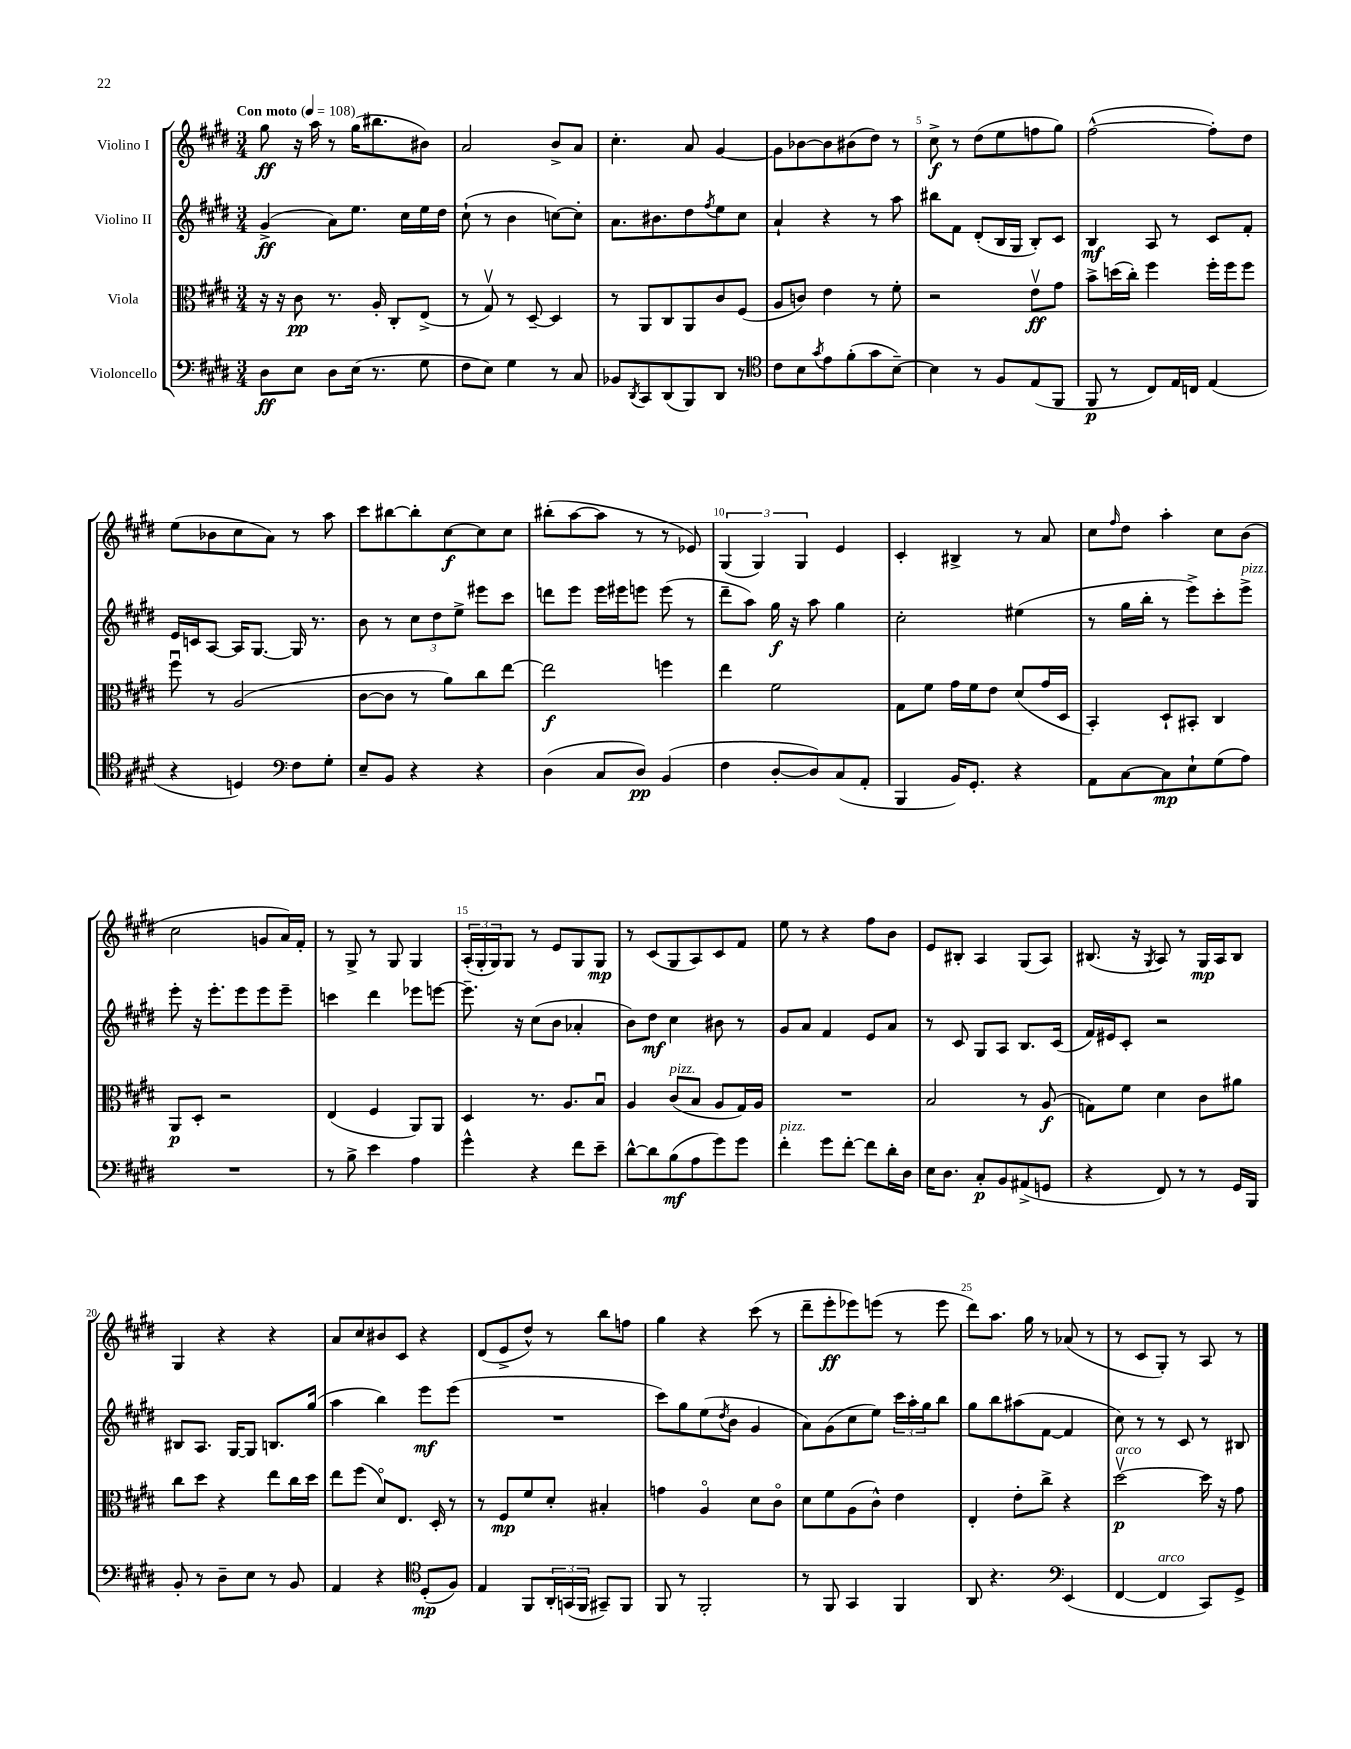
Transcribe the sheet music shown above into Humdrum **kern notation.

**kern	**kern	**kern	**kern
*staff4	*staff3	*staff2	*staff1
*clefF4	*clefC3	*clefG2	*clefG2
*k[f#c#g#d#]	*k[f#c#g#d#]	*k[f#c#g#d#]	*k[f#c#g#d#]
*M3/4	*M3/4	*M3/4	*M3/4
*MM108	*MM108	*MM108	*MM108
8D#	16r	(4g#^	8gg#
.	16r	.	.
8E	8c#	.	16r
.	.	.	16aa
8D#	8.r	8a)	8r
(16E	.	8.ee	(16gg#
8.r	16A'	.	8.bb#
.	8C#'	.	.
.	.	16cc#	.
8G#	(8E^	16ee	8b#)
.	.	16dd#	.
=	=	=	=
8F#	8r	(8cc#`	2a
8E)	8G#v)	8r	.
4G#	8r	4b	.
.	[8D#~	.	.
8r	4D#]	[8cc)	8b^
8C#	.	8cc']	8a
=	=	=	=
8BB-	8r	8.a	4.cc#'
8qDD#	.	.	.
8CC#	8AA	.	.
.	.	8.b#	.
(8DD#	8C#	.	.
8BBB)	8AA	8dd#	8a
.	.	8qff#	.
8DD#	8c#	8ee	[4g#
8r	(8F#	8cc#	.
=	=	=	=
*clefC4	*	*	*
8c#	8A	4a`	8g#]
8B	8c)	.	[8b-
8qg#	.	.	.
8e	4e	4r	8b-]
(8f#'	.	.	(8b#
8g#	8r	8r	8dd#)
[8B~)	8f#'	8aa	8r
=	=	=	=
4B]	2r	8bb#	8cc#^
.	.	8f#	8r
8r	.	(8d#'	(8dd#
8F#	.	16B	8ee
.	.	16G#	.
(8E	8ev	8B')	8ff
8FF#	8g#	8c#	8gg#)
=	=	=	=
8FF#	8b^	4B	([2ff#^^
8r	(16dd	.	.
.	16cc#')	.	.
8C#)	4ff#	8A	.
16E	.	8r	.
16C	.	.	.
(4E	16ff#'	8c#	8ff#'])
.	16ff#	.	.
.	8ff#	8f#'	8dd#
=	=	=	=
4r	8ff#u	16e	(8ee
.	.	16c	.
.	8r	[8A	8b-
4D)	(2A	16A]	8cc#
.	.	[8.G#	.
.	.	.	8a)
*clefF4	*	*	*
8F#	.	16G#]	8r
.	.	8.r	.
8G#'	.	.	8aa
=	=	=	=
8E~	[8c#	8b	8ccc#
8BB	8c#]	8r	[8bb#
4r	8r	12cc#	8bb#']
.	.	12dd#	.
.	8a)	.	[8cc#
.	.	12ee^	.
4r	8cc#	8eee#	8cc#]
.	[8ee	8ccc#	8cc#
=	=	=	=
(4D#	2ee]	8ddd	(8bb#'
.	.	8eee	[8aa
8C#	.	16eee	8aa]
.	.	16eee#	.
8D#)	.	8eee	8r
(4BB	4ff	(8eee	8r
.	.	8r	8e-)
=	=	=	=
4F#	4ee	8ddd#~	(6G#
.	.	8aa)	.
.	.	.	6G#)
[8D#'	2f#	16gg#	.
.	.	16r	.
.	.	.	6G#
8D#])	.	8aa	.
(8C#	.	4gg#	4e
8AA'	.	.	.
=	=	=	=
4BBB	8G#	2cc#'	4c#'
.	8f#	.	.
16BB)	16g#	.	4B#^
8.GG#'	16f#	.	.
.	8e	.	.
4r	(8d#	(4ee#	8r
.	16g#	.	8a
.	16D#	.	.
=	=	=	=
8AA	4BB')	8r	8cc#
.	.	.	16qqff#
[8C#	.	16gg#	8dd#
.	.	16bb'	.
8C#]	8D#`	8r	4aa'
8E`	8BB#'	8eee^)	.
(8G#	4C#	8ccc#'	8cc#
8A)	.	8eee^	(8b
=	=	=	=
2.r	8AA	8eee'	2cc#
.	8D#'	16r	.
.	.	8.eee'	.
.	2r	.	.
.	.	8eee	.
.	.	8eee	8g
.	.	8eee~	16a)
.	.	.	16f#'
=	=	=	=
8r	(4E	4ccc	8r
8B^	.	.	8G#^
4e	4F#	4ddd#	8r
.	.	.	8G#
4A	8AA)	8eee-	4G#
.	8AA	[8eee	.
=	=	=	=
4g#^^	4D#	8.eee~]	(24A'
.	.	.	24G#'
.	.	.	24G#)
.	.	.	8G#
.	.	16r	.
4r	8.r	(8cc#	8r
.	.	8b	8e
.	8.A	.	.
8f#	.	4a-'	8G#
8e~	8Bu	.	8G#
=	=	=	=
[8d#^^	4A	8b)	8r
8d#]	.	8dd#	(8c#
(8B	(8c#	4cc#	8G#
8A	8B	.	8A)
8g#)	8A	8b#	8c#
8g#	16G#)	8r	8f#
.	16A	.	.
=	=	=	=
4f#'	2.r	8g#	8ee
.	.	8a	8r
8g#	.	4f#	4r
[8f#'	.	.	.
8f#]	.	8e	8ff#
16d#'	.	8a	8b
16D#	.	.	.
=	=	=	=
16E	2B	8r	8e
8.D#	.	.	.
.	.	8c#	8B#'
8C#'	.	8G#	4A
8BB	.	8A	.
(8AA#^	8r	8.B	(8G#
8GG	(8A	.	8A)
.	.	(16c#	.
=	=	=	=
4r	8G)	16f#)	(8.B#
.	.	16e#	.
.	8f#	8c#'	.
.	.	.	16r
.	.	.	8qG#
8FF#)	4d#	2r	8A)
8r	.	.	8r
8r	8c#	.	16G#
.	.	.	16A
16GG#	8a#	.	8B#
16BBB	.	.	.
=	=	=	=
8BB'	8cc#	8B#	4G#
8r	8dd#	8.A	.
8D#~	4r	.	4r
.	.	[16G#	.
8E	.	8G#]	.
8r	8ee	8.B	4r
8BB	16cc#	.	.
.	16dd#	(16gg#	.
=	=	=	=
4AA	8ee	4aa	8a
.	(8ff#	.	8cc#
4r	8d#o)	4bb)	8b#
.	8.E	.	8c#
*clefC4	*	*	*
(8D#'	.	8eee	4r
.	16D#'	.	.
8F#)	8r	(8eee	.
=	=	=	=
4E	8r	2.r	(8d#
.	8F#	.	8e^
8FF#	8f#	.	8dd#^^)
24AA'	8d#'	.	8r
(24GG	.	.	.
24FF#	.	.	.
8GG#~)	4B#'	.	8bb
8FF#	.	.	8ff
=	=	=	=
8FF#	4g	8ccc#)	4gg#
8r	.	8gg#	.
2FF#'	4Ao	(8ee	4r
.	.	8qdd#	.
.	.	8b	.
.	8d#	4g#	(8ccc#
.	8c#o	.	8r
=	=	=	=
8r	8d#	8a)	8ddd#~
8FF#	8f#	(8g#	8eee'
4GG#	(8A	8cc#	8eee-)
.	8c#^^)	8ee)	(8eee
4FF#	4e	24ccc#	8r
.	.	24aa'	.
.	.	24gg#	.
.	.	8bb	8eee
=	=	=	=
8AA	4E'	8gg#	8ddd#)
4.r	.	8bb	8.aa
.	8e'	(8aa#	.
.	.	.	16gg#
.	8cc#^	[8f#	8r
*clefF4	*	*	*
(4EE	4r	4f#]	(8a-
.	.	.	8r
=	=	=	=
[4FF#	[2dd#v	8cc#)	8r
.	.	8r	8c#
4FF#]	.	8r	8G#')
.	.	8c#	8r
8CC#)	16dd#]	8r	8A
.	16r	.	.
8GG#^	8g#	8B#	8r
==	==	==	==
*-	*-	*-	*-
